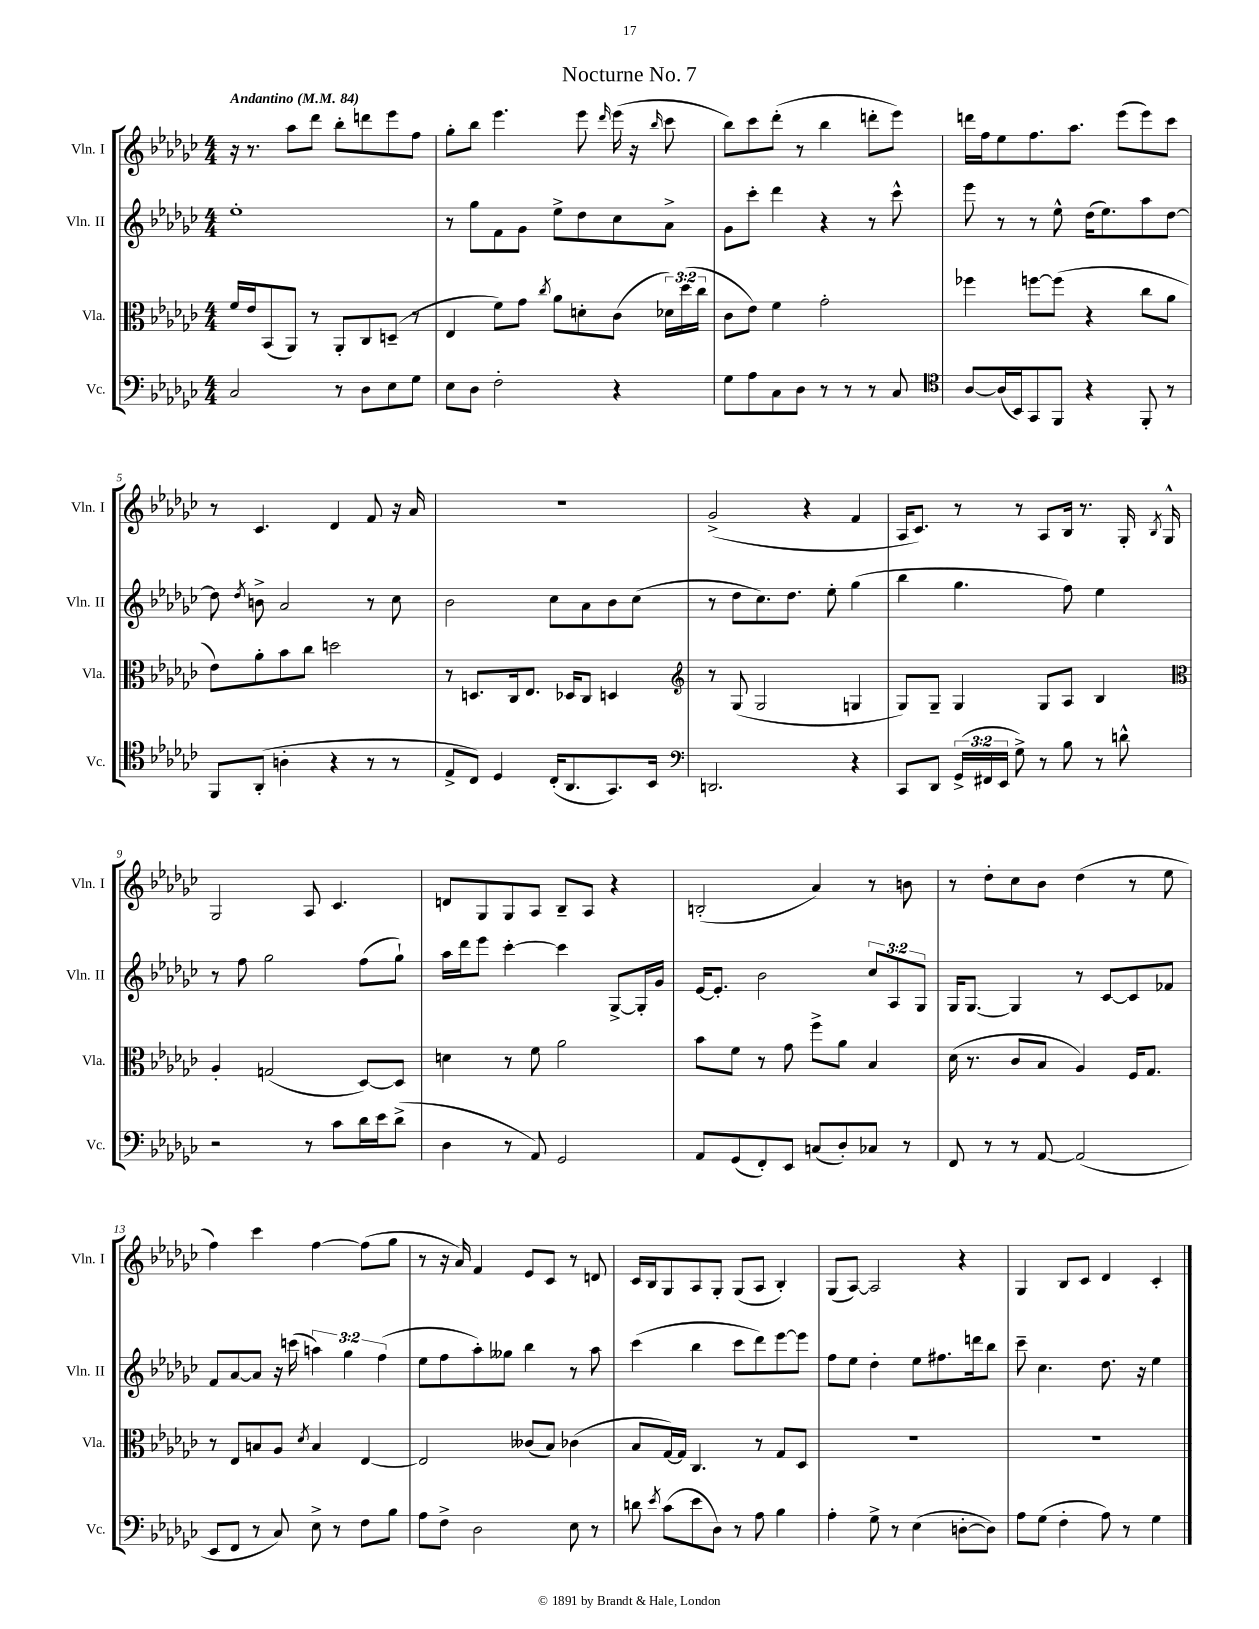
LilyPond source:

\header { title = "Nocturne No. 7" }
<<
\new StaffGroup <<
\new Staff = "s0" \with { instrumentName = "Vln. I" shortInstrumentName = "Vln. I" } {
    \clef treble \key ges \major \numericTimeSignature \time 4/4 \tempo "Andantino" 4 = 84
    \autoBeamOff r16 r8. aes''8[ des'''8] bes''8[-. d'''8 ees'''8 f''8] |
    ges''8[-. bes''8] ees'''4. ees'''8 \grace { des'''16 } ees'''16( r16 \grace { bes''16 } ces'''8 |
    bes''8[) ces'''8 des'''8]-.( r8 bes''4 d'''8[-. ees'''8]) |
    d'''16[ f''16 ees''8 f''8. aes''8.] ees'''8[( ees'''8) ces'''8] |
    r8 ces'4. des'4 f'8 r16 aes'16 |
    R1 |
    ges'2->( r4 f'4 |
    aes16[ ces'8.]) r8 r8 aes8[ bes16] r8. ges16-. \acciaccatura { bes8 } ges16-^ |
    ges2 aes8 ces'4. |
    d'8[ ges8 ges8 aes8] bes8[-- aes8] r4 |
    b2-.( aes'4) r8 b'8 |
    r8 des''8[-. ces''8 bes'8] des''4( r8 ees''8 |
    f''4) ces'''4 f''4~ f''8[( ges''8] |
    r8 r16 aes'16) f'4 ees'8[ ces'8] r8 d'8 |
    ces'16[ bes16 ges8 aes8 ges8]-. ges8[( aes8] bes4-.) |
    ges8[( aes8]~) aes2 r4 |
    ges4 bes8[ ces'8] des'4 ces'4-. \bar "|." |
}
\new Staff = "s1" \with { instrumentName = "Vln. II" shortInstrumentName = "Vln. II" } {
    \clef treble \key ges \major \numericTimeSignature \time 4/4 \override Staff.TupletNumber.text = #tuplet-number::calc-fraction-text
    \autoBeamOff ees''1-. |
    r8 ges''8[ f'8 ges'8] ees''8[-> des''8 ces''8 aes'8]-> |
    ges'8[ ces'''8]-. des'''4 r4 r8 ces'''8-^ |
    ees'''8 r8 r8 ees''8-^ des''16[( ees''8.) aes''8 des''8]~ |
    des''8 \acciaccatura { des''8 } b'8-> aes'2 r8 ces''8 |
    bes'2 ces''8[ aes'8 bes'8 ces''8]( |
    r8 des''8[ ces''8.) des''8.] ees''8-. ges''4( |
    bes''4 ges''4. f''8) ees''4 |
    r8 f''8 ges''2 f''8[( ges''8]-!) |
    aes''16[ des'''16 ees'''8] ces'''4~-. ces'''4 ges8[~-> ges16-. ges'16] |
    ees'16[~ ees'8.]-. bes'2 \tuplet 3/2 { ces''8[ aes8 ges8] } |
    ges16[ ges8.]~ ges4 r8 ces'8[~ ces'8 fes'8] |
    f'8[ aes'8~ aes'8] r16 c'''16( \tuplet 3/2 { a''4) ges''4 f''4( } |
    ees''8[ f''8 aes''8-.) geses''8] bes''4 r8 aes''8 |
    ces'''4( bes''4 ces'''8[ des'''8) ees'''8~ ees'''8] |
    f''8[ ees''8] des''4-. ees''8[ fis''8. d'''16 bes''8] |
    ces'''8-- ces''4. des''8. r16 ees''4 \bar "|." |
}
\new Staff = "s2" \with { instrumentName = "Vla." shortInstrumentName = "Vla." } {
    \clef alto \key ges \major \numericTimeSignature \time 4/4 \override Staff.TupletNumber.text = #tuplet-number::calc-fraction-text
    \autoBeamOff f'16[ ees'16 bes,8( aes,8]) r8 aes,8[-. ces8 d8]--( r8 |
    ees4 f'8[) ges'8] \acciaccatura { ces''8 } aes'8[ d'8-. ces'8]( \tuplet 3/2 { des'16[) des''16( ces''16] } |
    ces'8[ ees'8]) f'4 ges'2-. |
    fes''4 f''8[~ f''8]( r4 ces''8[ aes'8] |
    ees'8[) aes'8-. bes'8 ces''8] d''2 |
    r8 d8.[ ces16 ees8.] des16[ ces8] d4 |
    \clef treble r8 ges8( ges2 g4 |
    ges8[) ges8]-- ges4 ges8[ aes8] bes4 |
    \clef alto aes4-. g2( des8[~) des8] |
    d'4 r8 f'8 aes'2 |
    bes'8[ f'8] r8 ges'8 f''8[-> aes'8] bes4 |
    des'16( r8. ces'8[ bes8] aes4) f16[ ges8.] |
    r8 ees8[ b8 aes8] \acciaccatura { des'8 } b4 ees4~ |
    ees2 ceses'8[( bes8]) ces'4( |
    bes8[ ges16~) ges16] ces4. r8 ges8[ des8] |
    R1 |
    R1 \bar "|." |
}
\new Staff = "s3" \with { instrumentName = "Vc." shortInstrumentName = "Vc." } {
    \clef bass \key ges \major \numericTimeSignature \time 4/4 \override Staff.TupletNumber.text = #tuplet-number::calc-fraction-text
    \autoBeamOff ces2 r8 des8[ ees8 ges8] |
    ees8[ des8] f2-. r4 |
    ges8[ aes8 ces8 des8] r8 r8 r8 ces8 |
    \clef tenor aes8[~ aes16( bes,16) ges,8 f,8] r4 f,8-. r8 |
    f,8[ aes,8]-.( a4-. r4 r8 r8 |
    ees8[-> ces8]) des4 ces16[-.( aes,8. ges,8.) bes,16] |
    \clef bass d,2. r4 |
    ces,8[ des,8] \tuplet 3/2 { ges,16[->( fis,16 ees,16] } ges8->) r8 bes8 r8 d'8-^ |
    r2 r8 ces'8[ des'16 ees'16 des'8]->( |
    des4 r8 aes,8) ges,2 |
    aes,8[ ges,8( f,8-.) ees,8] c8[( des8-.) ces8] r8 |
    f,8 r8 r8 aes,8~ aes,2( |
    ees,8[ f,8] r8 ces8) ees8-> r8 f8[ bes8] |
    aes8[ f8]-> des2 ees8 r8 |
    d'8 \acciaccatura { ees'8 } ces'8[( ees'8 des8]) r8 aes8 bes4 |
    aes4-. ges8-> r8 ees4( d8[~-. d8]) |
    aes8[ ges8]( f4-. aes8) r8 ges4 \bar "|." |
}
>>
>>
